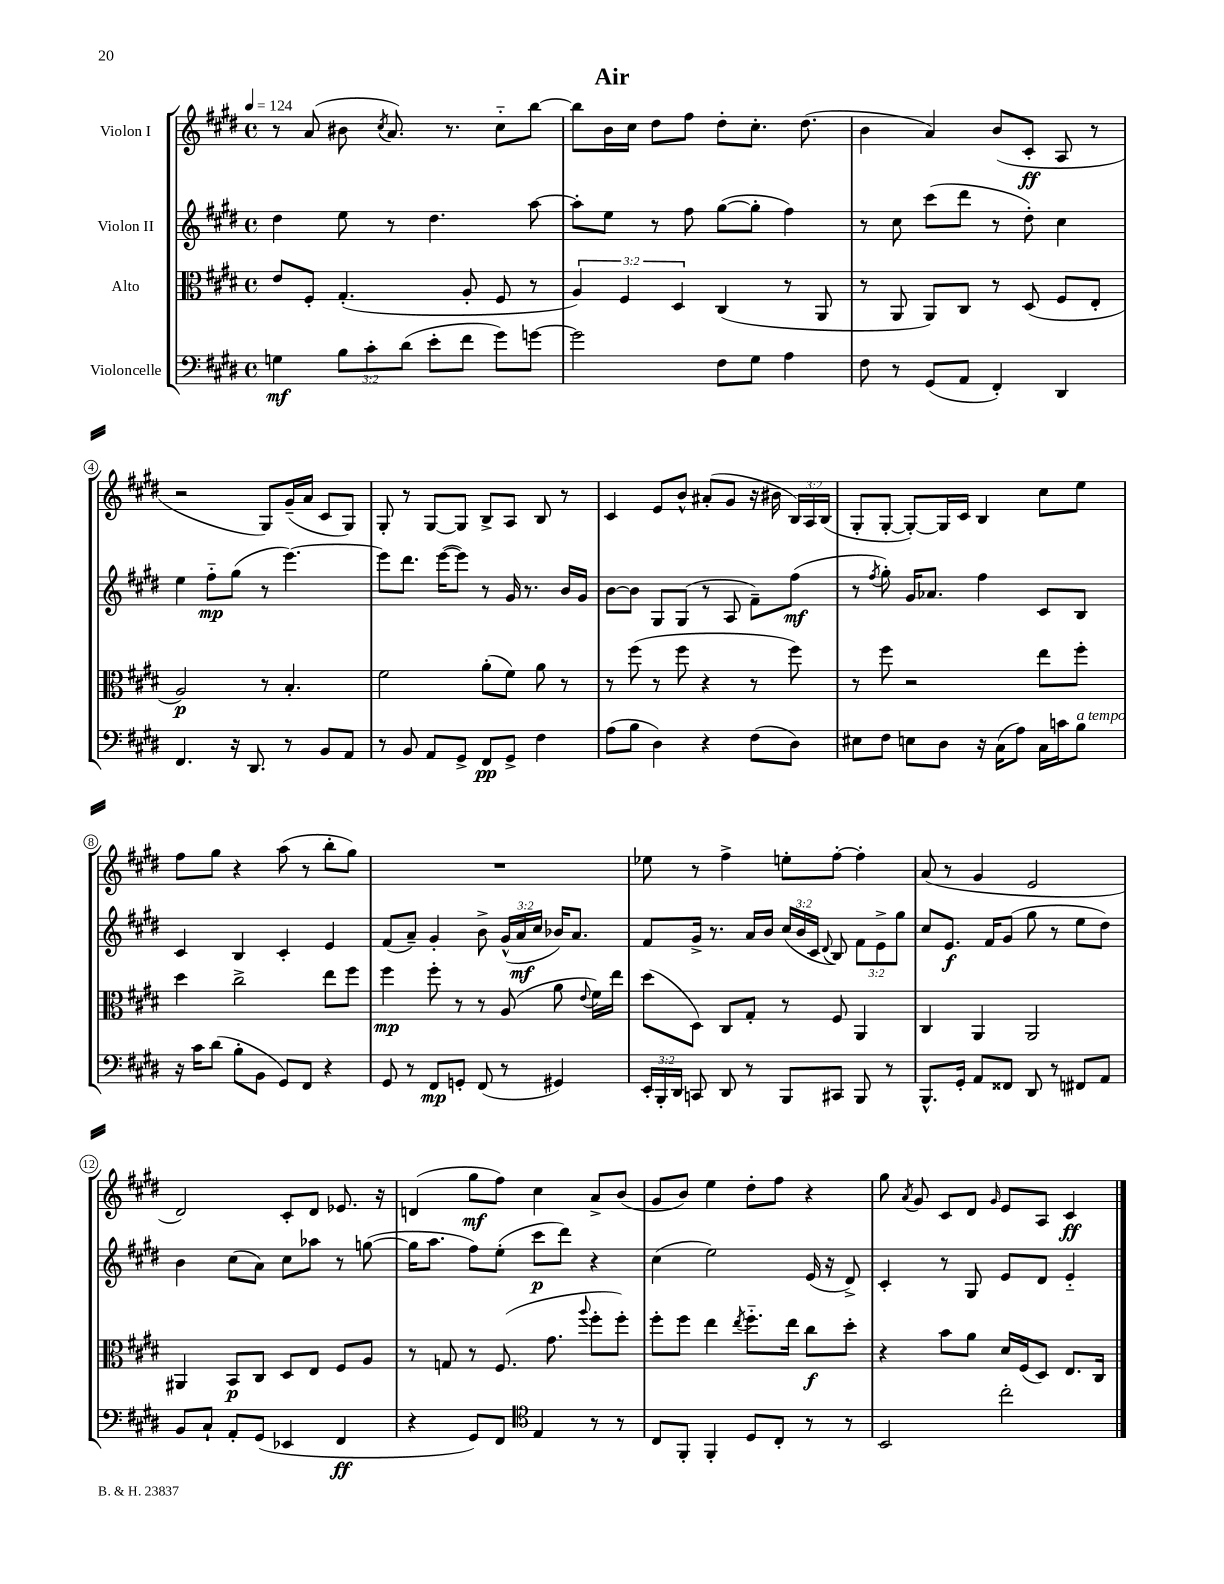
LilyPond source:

\header { title = "Air" }
<<
\new StaffGroup <<
\new Staff = "s0" \with { instrumentName = "Violon I" } {
    \clef treble \key e \major \defaultTimeSignature \time 4/4 \override Staff.TupletNumber.text = #tuplet-number::calc-fraction-text \tempo 4 = 124
    \autoBeamOff r8 a'8( bis'8 \acciaccatura { cis''8 } a'8.) r8. cis''8[-_ b''8]~ |
    b''8[ b'16 cis''16] dis''8[ fis''8] dis''8[-. cis''8.]-. dis''8.( |
    b'4 a'4) b'8[( cis'8]-.\ff a8 r8 |
    r2 gis8[) gis'16--( a'16] cis'8[ gis8]) |
    gis8-. r8 gis8[~ gis8] b8[-> a8] b8 r8 |
    cis'4 e'8[ b'8]-^ ais'8[-.( gis'8] r16 bis'16 \tuplet 3/2 { b16[) a16 b16]( } |
    gis8[-. gis8]~-. gis8[~-.) gis16 cis'16] b4 cis''8[ e''8] |
    fis''8[ gis''8] r4 a''8( r8 b''8[-. gis''8]) |
    R1 |
    ees''8 r8 fis''4-> e''8[-. fis''8]~-. fis''4-. |
    a'8( r8 gis'4 e'2 |
    dis'2) cis'8[-. dis'8] ees'8. r16 |
    d'4( gis''8[\mf fis''8]) cis''4 a'8[-> b'8]( |
    gis'8[ b'8]) e''4 dis''8[-. fis''8] r4 |
    gis''8 \acciaccatura { a'8 } gis'8 cis'8[ dis'8] \grace { gis'16 } e'8[ a8] cis'4\ff \bar "|." |
}
\new Staff = "s1" \with { instrumentName = "Violon II" } {
    \clef treble \key e \major \defaultTimeSignature \time 4/4 \override Staff.TupletNumber.text = #tuplet-number::calc-fraction-text
    \autoBeamOff dis''4 e''8 r8 dis''4. a''8~ |
    a''8[-. e''8] r8 fis''8 gis''8[~( gis''8]-. fis''4) |
    r8 cis''8 cis'''8[( dis'''8] r8 dis''8-.) cis''4 |
    e''4 fis''8[-_\mp gis''8]( r8 e'''4.~) |
    e'''8[ dis'''8.] e'''16[~( e'''8]) r8 gis'16 r8. b'16[ gis'16] |
    b'8[~ b'8] gis8[ gis8]( r8 a8 fis'8[--) fis''8]\mf( |
    r8 \acciaccatura { fis''8 } gis''8-.) gis'16[ aes'8.] fis''4 cis'8[ b8] |
    cis'4 b4 cis'4-. e'4 |
    fis'8[( a'8]--) gis'4-. b'8-> \tuplet 3/2 { gis'16[-^( a'16\mf cis''16] } bes'16[) a'8.] |
    fis'8[ gis'16]-> r8. a'16[ b'16] \tuplet 3/2 { cis''16[( b'16 cis'16] } \appoggiatura { dis'8 } b8) \tuplet 3/2 { fis'8[ e'8-> gis''8] } |
    cis''8[ e'8.]\f fis'16[ gis'8]( gis''8 r8 e''8[ dis''8]) |
    b'4 cis''8[( a'8]) cis''8[ aes''8] r8 g''8~( |
    g''16[ a''8.] fis''8[) e''8]-.( cis'''8[\p dis'''8]) r4 |
    cis''4( e''2) e'16( r16 dis'8->) |
    cis'4-. r8 gis8 e'8[ dis'8] e'4-_ \bar "|." |
}
\new Staff = "s2" \with { instrumentName = "Alto" } {
    \clef alto \key e \major \defaultTimeSignature \time 4/4 \override Staff.TupletNumber.text = #tuplet-number::calc-fraction-text
    \autoBeamOff e'8[ fis8]-. gis4.-.( a8-. fis8 r8 |
    \tuplet 3/2 { a4) fis4 dis4 } cis4( r8 a,8 |
    r8 a,8 a,8[) cis8] r8 dis8( fis8[ e8]-. |
    a2\p) r8 b4.-. |
    fis'2 a'8[-.( fis'8]) a'8 r8 |
    r8 fis''8( r8 fis''8 r4 r8 fis''8) |
    r8 fis''8 r2 e''8[ fis''8]-. |
    dis''4 cis''2-> e''8[ fis''8] |
    fis''4\mp fis''8-. r8 r8 a8( a'8 \appoggiatura { e'8 } fis'16[) e''16] |
    dis''8[( dis8]) cis8[ gis8]-. r8 fis8 a,4 |
    cis4 a,4 a,2 |
    ais,4 b,8[\p cis8] dis8[ e8] fis8[ a8] |
    r8 g8 r8 fis8.( gis'8. \appoggiatura { a''8 } fis''8[-. fis''8]-.) |
    fis''8[-. fis''8] e''4 \acciaccatura { e''8 } fis''8.[-_ e''16] cis''8[\f dis''8]-. |
    r4 b'8[ a'8] dis'16[ fis16( dis8]) e8.[ cis16] \bar "|." |
}
\new Staff = "s3" \with { instrumentName = "Violoncelle" } {
    \clef bass \key e \major \defaultTimeSignature \time 4/4 \override Staff.TupletNumber.text = #tuplet-number::calc-fraction-text
    \autoBeamOff g4\mf \tuplet 3/2 { b8[ cis'8-. dis'8]( } e'8[-. fis'8] gis'8[) g'8]~ |
    g'2 fis8[ gis8] a4 |
    fis8 r8 gis,8[( a,8] fis,4-.) dis,4 |
    fis,4. r16 dis,8. r8 b,8[ a,8] |
    r8 b,8 a,8[ gis,8]-> fis,8[\pp gis,8]-> fis4 |
    a8[( b8] dis4) r4 fis8[( dis8]) |
    eis8[ fis8] e8[ dis8] r16 cis16[( a8]) cis16[ c'16 b8]^\markup { \italic "a tempo" } |
    r16 cis'16[ dis'8]( b8[-. b,8] gis,8[) fis,8] r4 |
    gis,8 r8 fis,8[\mp g,8]-. fis,8( r8 gis,4) |
    \tuplet 3/2 { e,16[-. b,,16-. dis,16] } c,8 dis,8 r8 b,,8[ cis,8] b,,8 r8 |
    b,,8.[-^ gis,16]-. a,8[ fisis,8] dis,8 r8 fis,8[ a,8] |
    b,8[ cis8]-! a,8[-. gis,8]( ees,4 fis,4\ff |
    r4 gis,8[) fis,8] \clef tenor e4 r8 r8 |
    cis8[ fis,8]-. fis,4-. dis8[ cis8]-. r8 r8 |
    b,2 cis''2-. \bar "|." |
}
>>
>>
\layout { \context { \Score \override BarNumber.stencil = #(make-stencil-circler 0.1 0.3 ly:text-interface::print) } }
